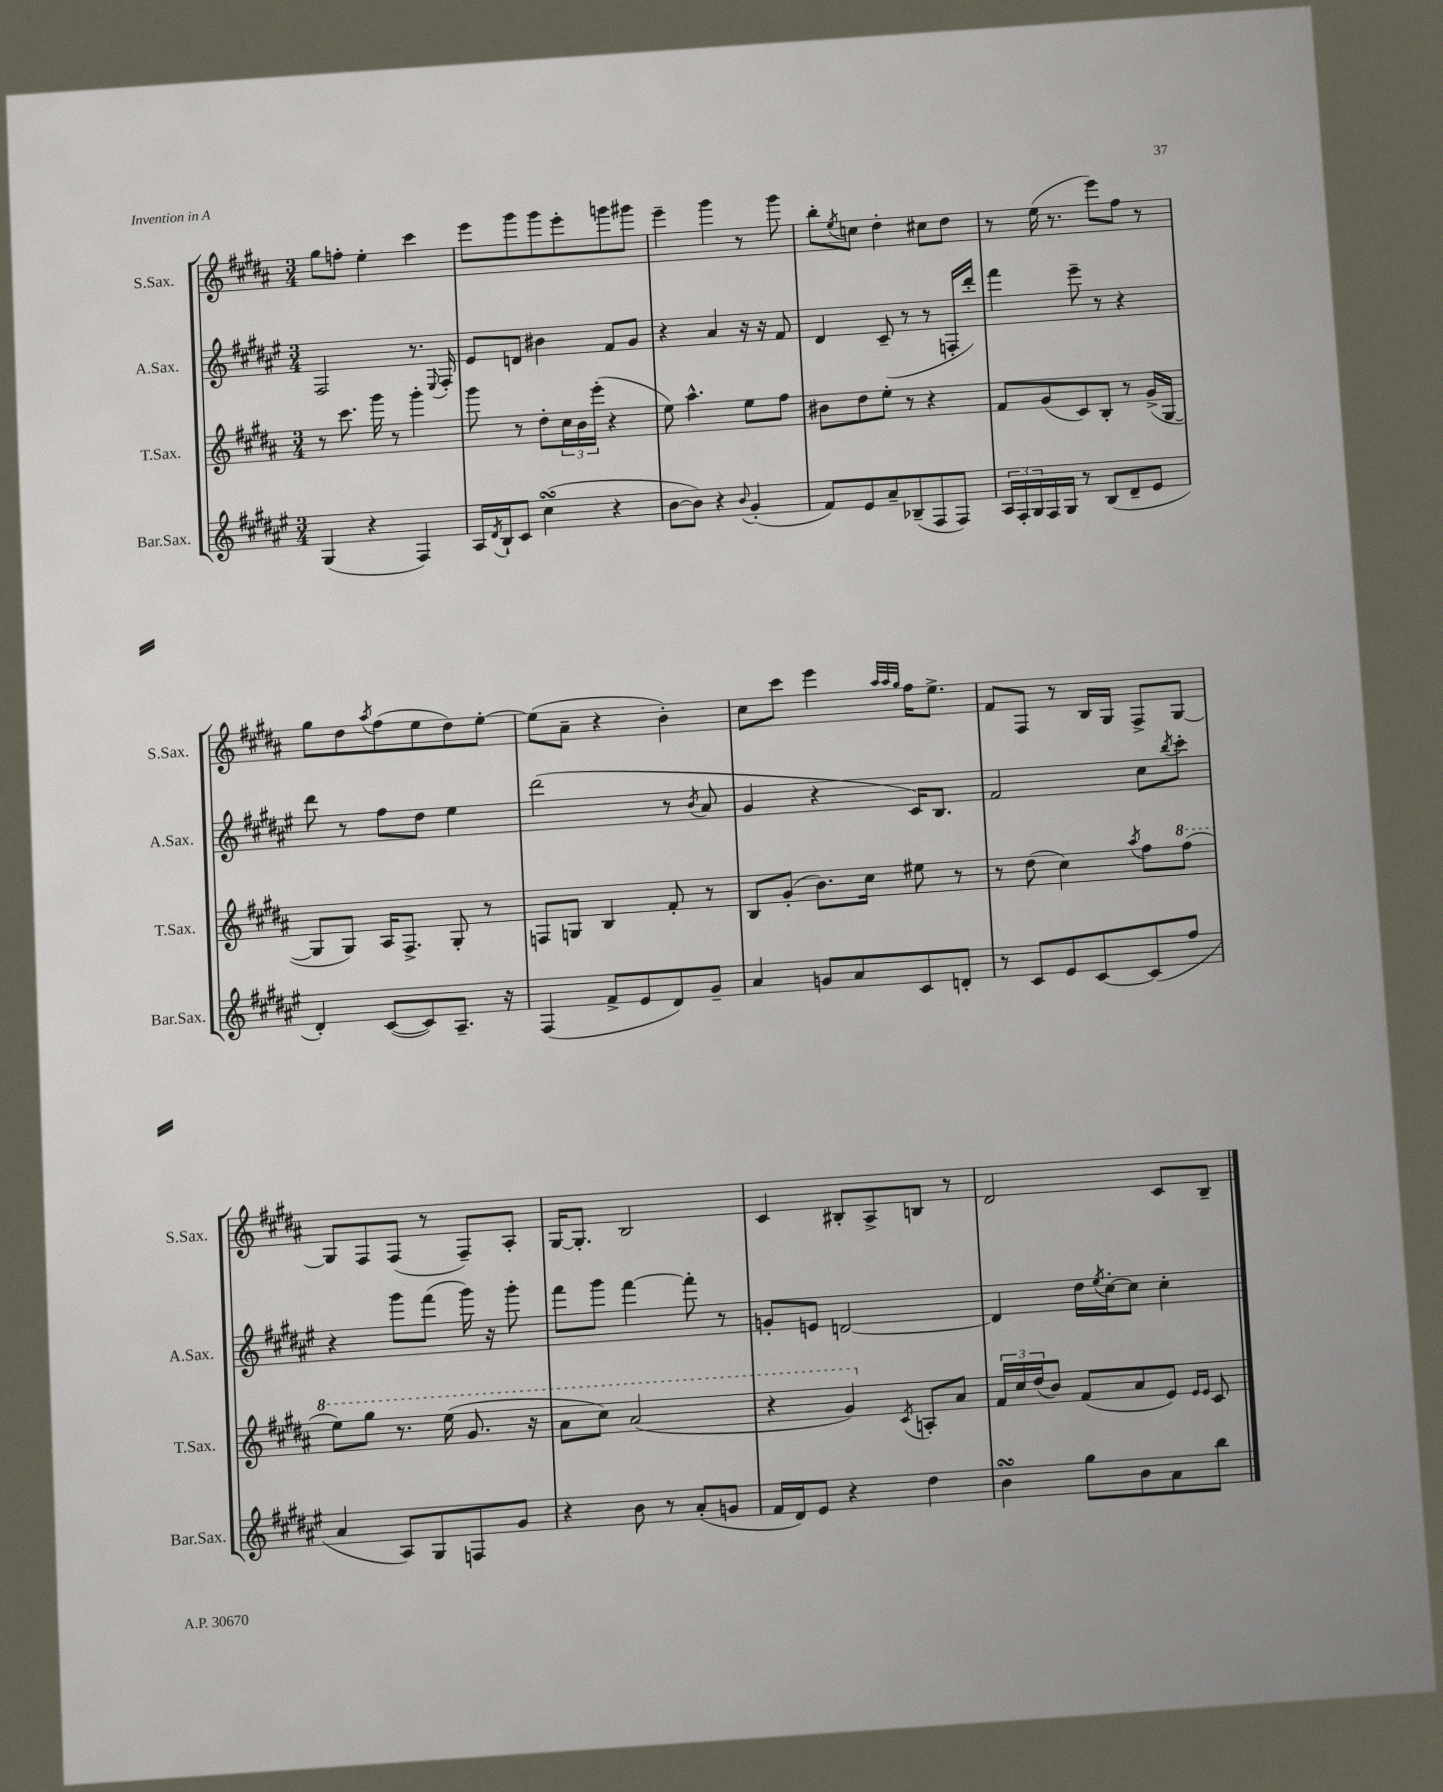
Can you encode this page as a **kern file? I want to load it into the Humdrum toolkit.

**kern	**kern	**kern	**kern
*staff4	*staff3	*staff2	*staff1
*clefG2	*clefG2	*clefG2	*clefG2
*k[f#c#g#d#a#e#]	*k[f#c#g#d#a#]	*k[f#c#g#d#a#e#]	*k[f#c#g#d#a#]
*M3/4	*M3/4	*M3/4	*M3/4
(4G#	8r	2F#	8gg#
.	8.ccc#	.	8ff'
4r	.	.	4ee'
.	16ggg#	.	.
.	8r	.	.
4F#)	4ggg#'	8.r	4ccc#
.	.	8qqE#	.
.	.	16F#'	.
=	=	=	=
16A#	8ggg#	8e#	8eee
8qd#	.	.	.
16B`	.	.	.
8c#	8r	8d	8ggg#
(4cc#	8dd#'	4b#	8ggg#
.	24cc#	.	8eee'
.	24b	.	.
.	(24eee'	.	.
4r	4r	8f#	8ggg
.	.	8g#	8ggg#
=	=	=	=
[8b	8ee)	4r	4eee~
8b])	4.aa#^^	.	.
4r	.	4a#	4ggg#
8qqb	.	.	.
(4g#'	8ee	16r	8r
.	.	16r	.
.	8ff#	8f#	8ggg#
=	=	=	=
8f#)	8b#	4d#	8bb'
.	.	.	8qee
8e#	8dd#	.	8cc
8a#~	8ee'	(8c#~	4dd#'
(8B-~	8r	8r	.
8F#	4r	8r	8cc#
8F#)	.	16F'	8dd#
.	.	16ddd#')	.
=	=	=	=
24A#	8f#	4fff#	8r
24F#'	.	.	.
24G#	.	.	.
16F#	(8g#	.	(16ee
16G#	.	.	8.r
8r	8c#)	8eee#~	.
(8B	8B'	8r	8eee)
8d#~	8r	4r	8ff#
8e#	(16g#^	.	8r
.	[16G#	.	.
=	=	=	=
4d#')	8G#]	8ddd#	8gg#
.	8G#)	8r	8dd#
.	.	.	8qaa#
([8c#	16A#	8ff#	(8ff#
.	8.F#^	.	.
8c#])	.	8dd#	8ee
8.A#~	8G#'	4ee#	8dd#)
.	8r	.	[8ee'
16r	.	.	.
=	=	=	=
(4F#	8F	(2ddd#	(8ee]
.	8G	.	8a#~
8f#^	4B	.	4r
8e#	.	.	.
8d#)	8f#'	8r	4b')
.	.	8qb	.
8g#~	8r	8a#	.
=	=	=	=
4a#	8B	4g#	8cc#
.	(8g#'	.	8ccc#
8g	8.b)	4r	4eee
8a#	.	.	.
.	16cc#	.	.
.	.	.	32qqaa#
.	.	.	32qqaa#
.	.	.	32qqgg#
8c#	8ee#	16c#)	16ff#
.	.	8.B	8.ee^
8d'	8r	.	.
=	=	=	=
8r	8r	2f#	8f#
8c#	(8dd#	.	8F#
8e#	4cc#)	.	8r
[8c#	.	.	16B
.	.	.	16G#
.	8qaa#	.	.
(8c#]	8ff#	8cc#	8F#^
.	.	8qbb	.
8ff#	(8fff#	8ccc#'	[8G#
=	=	=	=
4a#	8eee)	4r	8G#]
.	8ggg#	.	8F#
8A#)	8.r	8ggg#	(8F#
8G#	.	(8fff#	8r
.	(16eee	.	.
8F	8.gg#	16ggg#)	8F#~)
.	.	16r	.
8g#	.	8ggg#'	8A#'
.	16r	.	.
=	=	=	=
4r	8aa#	8fff#	[16G#
.	.	.	8.G#']
.	8ccc#)	8ggg#	.
8b	(2aa#	[4fff#	2B
8r	.	.	.
(8a#'	.	8fff#']	.
8g	.	8r	.
=	=	=	=
16f#	4r	8g'	4c#
16d#)	.	.	.
8e#	.	8e	.
4r	4gg#)	[2d	8B#'
.	.	.	8A#^
.	8qc#	.	.
4dd#	8A'	.	8B
.	8a#	.	8r
=	=	=	=
4b	24f#	4d]	2d#
.	24cc#	.	.
.	(24dd#	.	.
.	8b)	.	.
8gg#	(8f#	16dd#	.
.	.	8qee#	.
.	.	[16cc#'	.
8b	8a#	8cc#]	.
8a#	8e)	4cc#'	8c#
.	16qqe	.	.
.	16qqe	.	.
8bb	8c#	.	8B~
==	==	==	==
*-	*-	*-	*-
